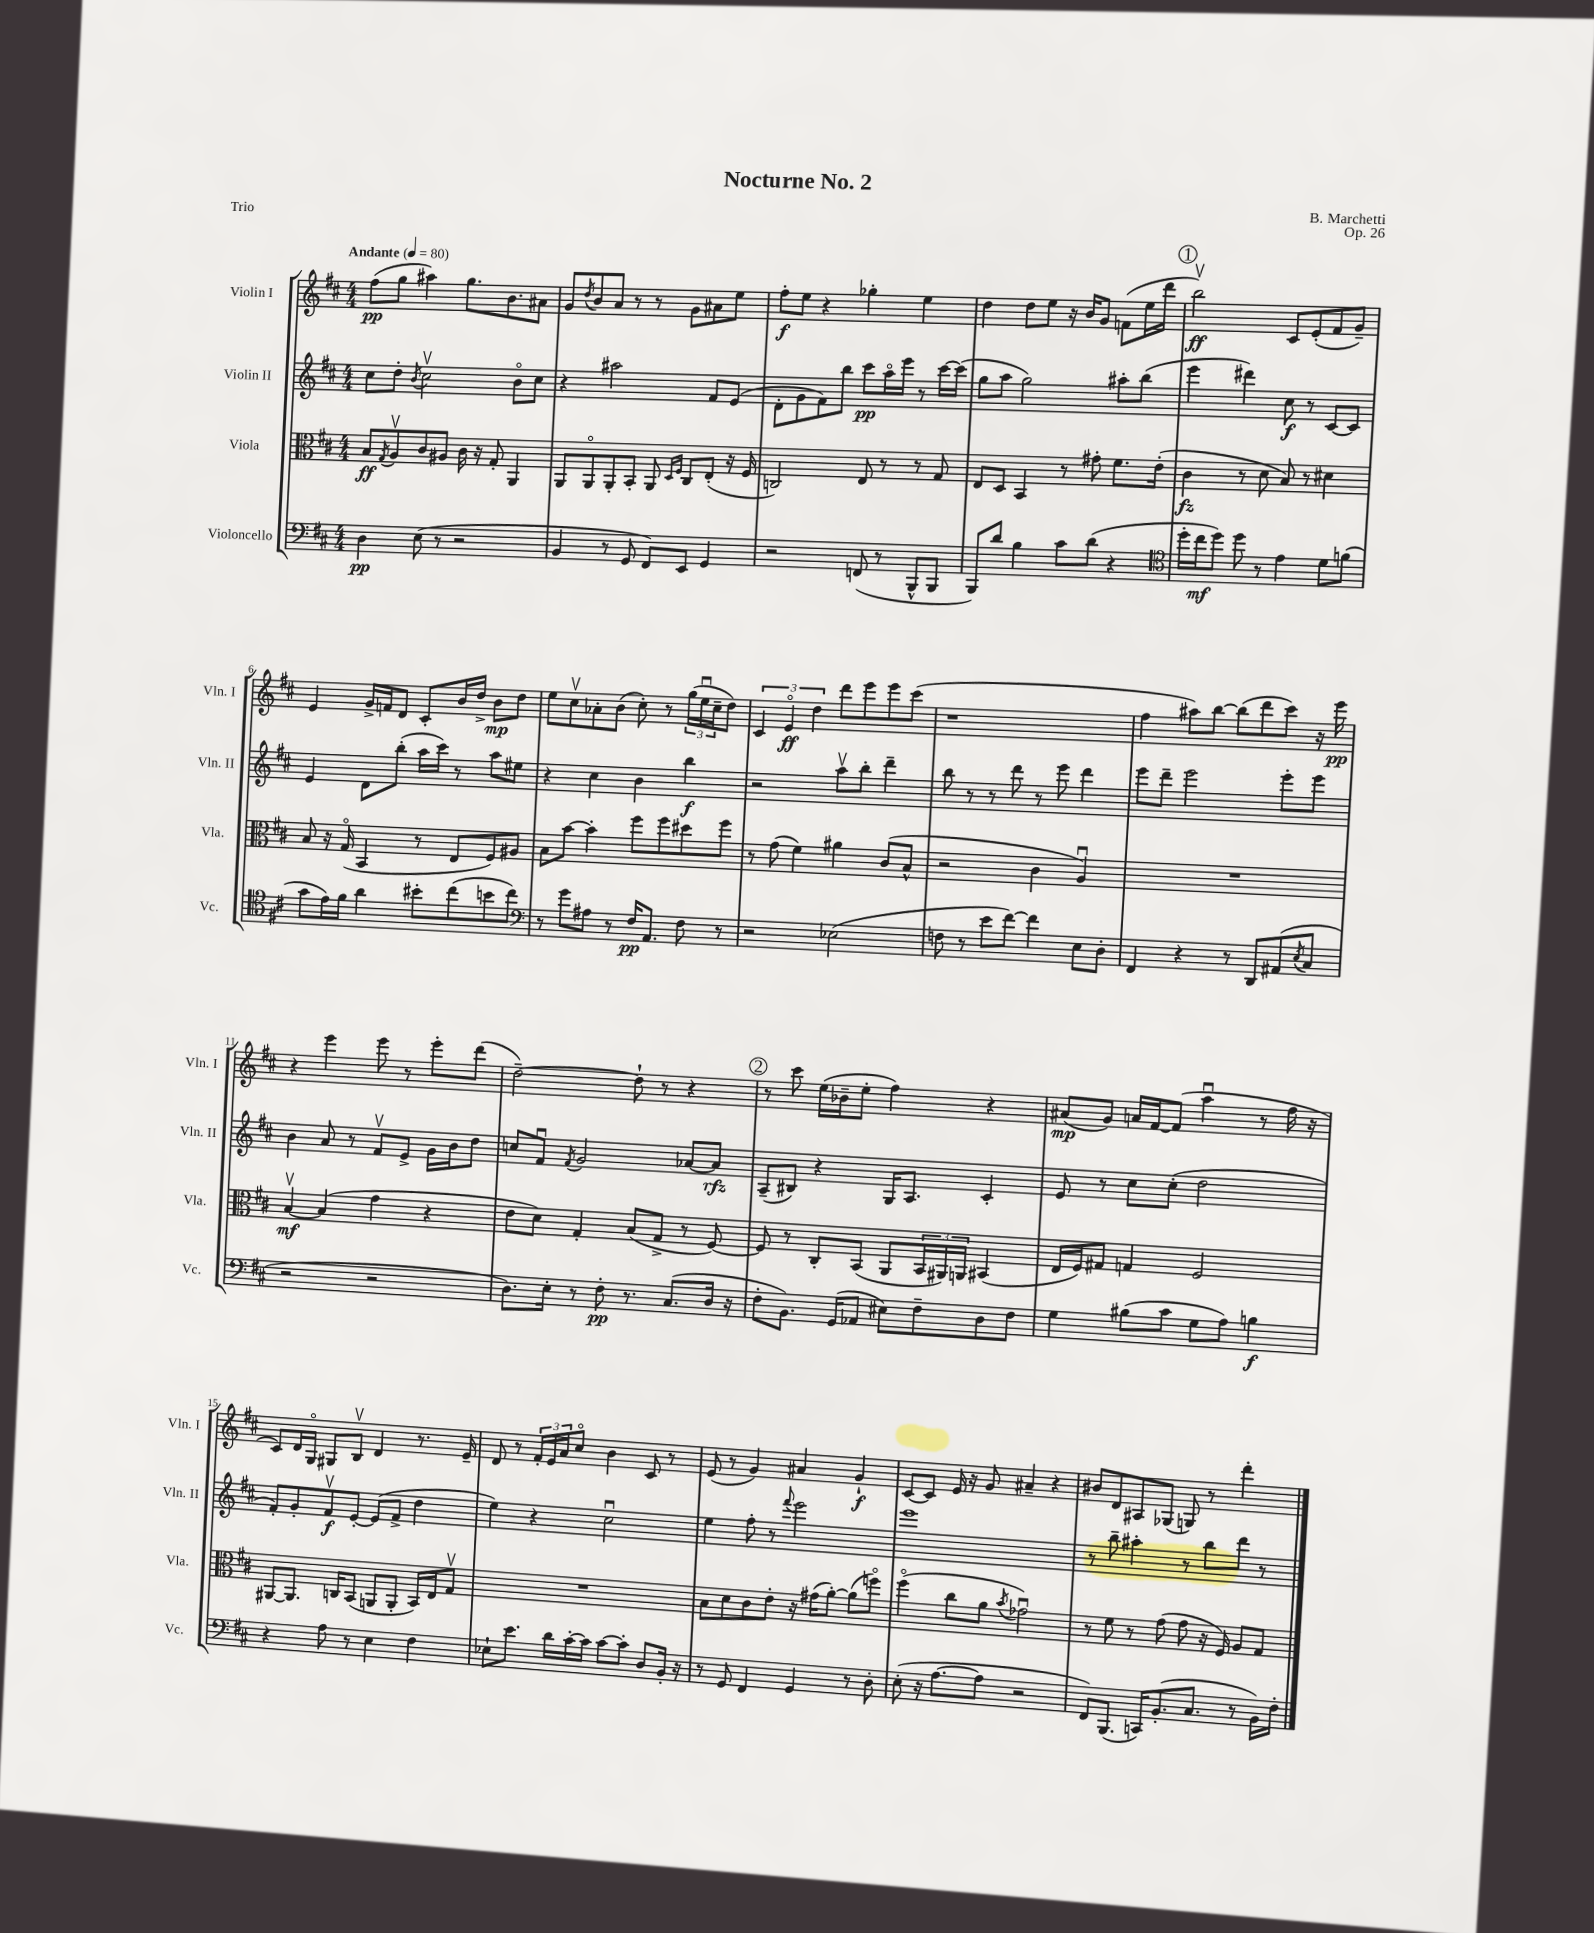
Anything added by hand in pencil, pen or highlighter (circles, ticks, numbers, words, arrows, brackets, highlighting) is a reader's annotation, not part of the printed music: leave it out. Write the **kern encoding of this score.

**kern	**dynam	**kern	**dynam	**kern	**dynam	**kern	**dynam
*part4	*part4	*part3	*part3	*part2	*part2	*part1	*part1
*staff4	*staff4	*staff3	*staff3	*staff2	*staff2	*staff1	*staff1
*I"Violoncello	*	*I"Viola	*	*I"Violin II	*	*I"Violin I	*
*I'Vc.	*	*I'Vla.	*	*I'Vln. II	*	*I'Vln. I	*
*clefF4	*	*clefC3	*	*clefG2	*	*clefG2	*
*k[f#c#]	*	*k[f#c#]	*	*k[f#c#]	*	*k[f#c#]	*
*M4/4	*	*M4/4	*	*M4/4	*	*M4/4	*
*MM80	*	*MM80	*	*MM80	*	*MM80	*
=1	=1	=1	=1	=1	=1	=1	=1
!	!	!	!	!	!	!LO:TX:a:B:t=Andante	!
4D\	pp	8B/L	ff	8cc#\L	.	(8ff#\L	pp
.	.	8qG/	.	.	.	.	.
.	.	8Av/	.	8dd'\J	.	8gg\J	.
.	.	.	.	8qb/	.	.	.
(8E\	.	8c#/	.	2cc#v\	.	4aa#X\)	.
8r	.	8A#X/J	.	.	.	.	.
2r	.	16c#\	.	.	.	8.gg\L	.
.	.	16r	.	.	.	.	.
.	.	8G'/	.	.	.	.	.
.	.	.	.	.	.	8.b\	.
.	.	4AA/	.	8b\L	.	.	.
.	.	.	.	8cc#\J	.	8a#X\J	.
=2	=2	=2	=2	=2	=2	=2	=2
4BB/	.	8AA/L	.	4r	.	8g/L	.
.	.	.	.	.	.	8qdd/	.
.	.	8AA/	.	.	.	8b/	.
8r	.	8AA'/	.	2aa#X\	.	8a/J	.
8GG/	.	8BB'/J	.	.	.	8r	.
8FF#/L)	.	8AA/	.	.	.	8r	.
.	.	16qqD/LL	.	.	.	.	.
.	.	16qqF#/JJ	.	.	.	.	.
8EE/J	.	8C#/L	.	.	.	8g\L	.
4GG/	.	(8E'/J	.	8f#/L	.	8a#X\	.
.	.	16r	.	(8e/J	.	8ee\J	.
.	.	16F#/	.	.	.	.	.
=3	=3	=3	=3	=3	=3	=3	=3
2r	.	2Cn/)	.	8d'\L	.	8ff#'\L	f
.	.	.	.	8g\	.	8ee\J	.
.	.	.	.	8f#\)	.	4r	.
.	.	.	.	8bb\J	.	.	.
(8FFn/	.	8E/	.	8ccc#\L	pp	4gg-X'\	.
8r	.	8r	.	16aa\L	.	.	.
.	.	.	.	16eee\JJ	.	.	.
8BBB^^/L	.	8r	.	8r	.	4ee\	.
8BBB/J	.	8G/	.	[16ccc#\LL	.	.	.
.	.	.	.	(16ccc#\JJ]	.	.	.
=4	=4	=4	=4	=4	=4	=4	=4
8BBB/L)	.	8E/L	.	8gg\L	.	4dd\	.
8d/J	.	8D/J	.	8aa\J	.	.	.
4B\	.	4BB/	.	2gg\)	.	8dd\L	.
.	.	.	.	.	.	8ee\J	.
8c#\L	.	8r	.	.	.	16r	.
.	.	.	.	.	.	16b/KL	.
(8d\J	.	8g#X'\	.	.	.	8g/J	.
4r	.	8.f#\L	.	8aa#X'\L	.	(8fn\L	.
.	.	.	.	(8bb\J	.	16ee\L	.
.	.	(16e'\Jk	.	.	.	16ddd\JJ	.
!!LO:REH:place=s1:t=1
=5	=5	=5	=5	=5	=5	=5	=5
*clefC4	*	*	*	*	*	*	*
16dd'\LL	.	4c#\	fz	4eee\	.	2bbv\)	ff
16cc#\J	mf	.	.	.	.	.	.
8dd\J)	.	.	.	.	.	.	.
8dd\	.	8r	.	4ddd#X\)	.	.	.
8r	.	8d\	.	.	.	.	.
4e\	.	8B/)	.	8cc#\	f	8c#/L	.
.	.	8r	.	8r	.	(8e'/	.
8d\L	.	4d#X\	.	[8c#/L	.	8f#/	.
(8fn\J	.	.	.	8c#/J]	.	8g~/J)	.
!!LO:LB:g=z
=6	=6	=6	=6	=6	=6	=6	=6
8g\L	.	8B/	.	4e/	.	4e/	.
16e\L)	.	16r	.	.	.	.	.
16f#\JJ	.	(16G/	.	.	.	.	.
4a\	.	4BB/	.	8d\L	.	16g^/LL	.
.	.	.	.	.	.	16fn/J	.
.	.	.	.	(8bb'\J	.	8d/J	.
8b#X'\L	.	8r	.	16aa\LL	.	8c#'/L	.
.	.	.	.	16ccc#\JJ)	.	.	.
(8cc#\	.	8E/L	.	8r	.	16b/L	.
.	.	.	.	.	.	16dd^/JJ	.
8bn\	.	8F#/)	.	8aa\L	.	8b\L	mp
8cc#\J)	.	8A#X/J	.	8ee#X\J	.	8dd\J	.
=7	=7	=7	=7	=7	=7	=7	=7
*clefF4	*	*	*	*	*	*	*
8r	.	8B\L	.	4r	.	8ee\L	.
8g\L	.	[8b\J	.	.	.	8cc#v\	.
8A#X\J	.	4b'\]	.	4cc#\	.	8a-X'\	.
8r	.	.	.	.	.	(8b\J	.
16F#/KL	pp	8ff#\L	.	4b\	.	8cc#'\)	.
8.AA/J	.	.	.	.	.	.	.
.	.	8ff#\	.	.	.	8r	.
8F#\	.	8dd#X\	.	4bb\	f	(24gg\LL	.
.	.	.	.	.	.	24eeu\	.
.	.	.	.	.	.	24cc#~\J	.
8r	.	8ff#\J	.	.	.	8dd\J)	.
=8	=8	=8	=8	=8	=8	=8	=8
2r	.	8r	.	2r	.	6c#/	.
.	.	(8g\	.	.	.	.	.
.	.	.	.	.	.	6e/	ff
.	.	4f#\)	.	.	.	.	.
.	.	.	.	.	.	6dd\	.
(2E-X\	.	4a#X\	.	8aav\L	.	8ddd\L	.
.	.	.	.	8bb'\J	.	8eee\	.
.	.	(8c#/L	.	4ddd~\	.	8eee\	.
.	.	8B^^/J	.	.	.	(8ccc#\J	.
=9	=9	=9	=9	=9	=9	=9	=9
8Fn\	.	2r	.	8bb\	.	1r	.
8r	.	.	.	8r	.	.	.
8e\L	.	.	.	8r	.	.	.
[8f#\J)	.	.	.	8ddd\	.	.	.
4f#\]	.	4c#\	.	8r	.	.	.
.	.	.	.	8eee\	.	.	.
8E\L	.	4Au/)	.	4ddd\	.	.	.
8D'\J	.	.	.	.	.	.	.
=10	=10	=10	=10	=10	=10	=10	=10
4FF#/	.	1r	.	8eee\L	.	4ff#\	.
.	.	.	.	8ddd~\J	.	.	.
4r	.	.	.	2eee\	.	8aa#X\L)	.
.	.	.	.	.	.	[8bb\J	.
8r	.	.	.	.	.	(8bb\L]	.
8DD/L	.	.	.	.	.	8ddd\	.
(8AA#X/	.	.	.	8eee'\L	.	8ccc#\J)	.
8qE/	.	.	.	.	.	.	.
8C#/J	.	.	.	8eee\J	.	16r	.
.	.	.	.	.	.	16eee\	pp
!!LO:LB:g=z
=11	=11	=11	=11	=11	=11	=11	=11
2r	.	[4Bv/	mf	4b\	.	4r	.
.	.	(4B/]	.	8a/	.	4eee\	.
.	.	.	.	8r	.	.	.
2r	.	4g\	.	8f#v/L	.	8eee\	.
.	.	.	.	8e^/J	.	8r	.
.	.	4r	.	16g\LL	.	8eee'\L	.
.	.	.	.	16b\J	.	.	.
.	.	.	.	8dd\J	.	(8ddd\J	.
=12	=12	=12	=12	=12	=12	=12	=12
8.D\L)	.	8e\L	.	8ccn/L	.	[2dd~\)	.
.	.	8d\J)	.	8f#u/J	.	.	.
16E'\Jk	.	.	.	.	.	.	.
.	.	.	.	8qf#/	.	.	.
8r	.	4G'/	.	2g/	.	.	.
8F#'\	pp	.	.	.	.	.	.
8.r	.	(8B/L	.	.	.	8dd`\]	.
.	.	8G^/J	.	.	.	8r	.
(8.C#/L	.	.	.	.	.	.	.
.	.	8r	.	[8a-X/L	.	4r	.
16D/Jk	.	[8F#/)	.	8a-/J]	rfz	.	.
16r	.	.	.	.	.	.	.
!!LO:REH:place=s1:t=2
=13	=13	=13	=13	=13	=13	=13	=13
8F#'\L	.	8F#/]	.	(8A~/L	.	8r	.
8.BB\J)	.	8r	.	8B#X/J)	.	8ccc#\	.
.	.	8C#'/L	.	4r	.	(16ee\LL	.
(16GG/KL	.	.	.	.	.	16b-X~\J	.
8AA-X/J	.	(8BB/J	.	.	.	8ee'\J	.
8E#X\L)	.	8AA/L	.	16G/KL	.	4ff#\)	.
.	.	.	.	8.A/J	.	.	.
8F#~\	.	24BB/L	.	.	.	.	.
.	.	24AA#X/)	.	.	.	.	.
.	.	24AAn/JJ	.	.	.	.	.
8D\	.	(4BB#X/	.	4c#'/	.	4r	.
8F#\J	.	.	.	.	.	.	.
=14	=14	=14	=14	=14	=14	=14	=14
4G\	.	16E/LL	.	8e/	.	(8a#X/L	mp
.	.	16F#/J)	.	.	.	.	.
.	.	8G#X/J	.	8r	.	8g/J)	.
(8B#X\L	.	4Gn/	.	8cc#\L	.	16an/LL	.
.	.	.	.	.	.	[16f#/J	.
8c#\J	.	.	.	(8cc#'\J	.	(8f#/J]	.
8G\L	.	2F#/	.	2dd\	.	4aau\	.
8A\J)	.	.	.	.	.	.	.
4Bn\	f	.	.	.	.	8r	.
.	.	.	.	.	.	16ff#\	.
.	.	.	.	.	.	16r	.
!!LO:LB:g=z
=15	=15	=15	=15	=15	=15	=15	=15
4r	.	[8AA#X/L	.	8f#'/L)	.	8c#/L)	.
.	.	8.AA#/J]	.	8g'/	.	16d/L	.
.	.	.	.	.	.	16G/JJ	.
8A\	.	.	.	8f#v/	f	8G#X/L	.
.	.	16Cn/KL	.	.	.	.	.
8r	.	(8BB/J	.	[8e'/J	.	8Bv/J	.
4E\	.	8AAn/L	.	(8e/L]	.	4d/	.
.	.	8AA'/J	.	8f#^/J	.	.	.
4F#\	.	16BB/LL)	.	4dd\	.	8.r	.
.	.	16E/J	.	.	.	.	.
.	.	8Gv/J	.	.	.	.	.
.	.	.	.	.	.	16e~/	.
=16	=16	=16	=16	=16	=16	=16	=16
8E-X`\L	.	1r	.	4ee\)	.	8d/	.
8.e\J	.	.	.	.	.	8r	.
.	.	.	.	4r	.	24f#'/LL	.
.	.	.	.	.	.	24e/	.
16d\LL	.	.	.	.	.	.	.
.	.	.	.	.	.	24a/J	.
[16c#'\	.	.	.	.	.	8cc#/J	.
16c#\JJ]	.	.	.	.	.	.	.
[8c#\L	.	.	.	2cc#u\	.	4b\	.
8c#'\J]	.	.	.	.	.	.	.
8D/L	.	.	.	.	.	8c#/	.
16BB'/Jk	.	.	.	.	.	8r	.
16r	.	.	.	.	.	.	.
=17	=17	=17	=17	=17	=17	=17	=17
8r	.	8B\L	.	4ee\	.	(8e/	.
8GG/	.	8d\	.	.	.	8r	.
4FF#/	.	8c#\	.	8ff#'\	.	4g/)	.
.	.	8e'\J	.	8r	.	.	.
.	.	.	.	8qqfff#/	.	.	.
4GG/	.	16r	.	2eee\	.	4a#X/	.
.	.	(16g#X\KL	.	.	.	.	.
.	.	[8a'\J)	.	.	.	.	.
8r	.	(8a\L]	.	.	.	4g`/	f
8D'\	.	8ffn\J)	.	.	.	.	.
=18	=18	=18	=18	=18	=18	=18	=18
(8E'\	.	(4ff#\	.	1eee	.	[8c#/L	.
16r	.	.	.	.	.	8c#/J]	.
[8.A\L	.	.	.	.	.	.	.
.	.	8cc#\L	.	.	.	16e/	.
.	.	.	.	.	.	16r	.
8A\J]	.	8a\J	.	.	.	8g/	.
.	.	8qb/	.	.	.	.	.
2r	.	2g-Xu\)	.	.	.	4a#X~/	.
.	.	.	.	.	.	4r	.
=19	=19	=19	=19	=19	=19	=19	=19
8FF#/L)	.	8r	.	8r	.	8b#X/L	.
(8.BBB/J	.	8f#\	.	8bb~\	.	8d/	.
.	.	8r	.	4aa#X'\	.	8A#X/	.
16CCn/KL)	.	.	.	.	.	.	.
(8.BB'/	.	(8g\	.	.	.	(8G-X/J	.
.	.	8g\	.	8r	.	8Gn/)	.
8.C#/J	.	.	.	.	.	.	.
.	.	16r	.	8bb\L	.	8r	.
.	.	16F#/)	.	.	.	.	.
8r	.	8A/L	.	8ddd\J	.	4ddd'\	.
16BB\LL)	.	8G/J	.	8r	.	.	.
16F#'\JJ	.	.	.	.	.	.	.
==	==	==	==	==	==	==	==
*-	*-	*-	*-	*-	*-	*-	*-
